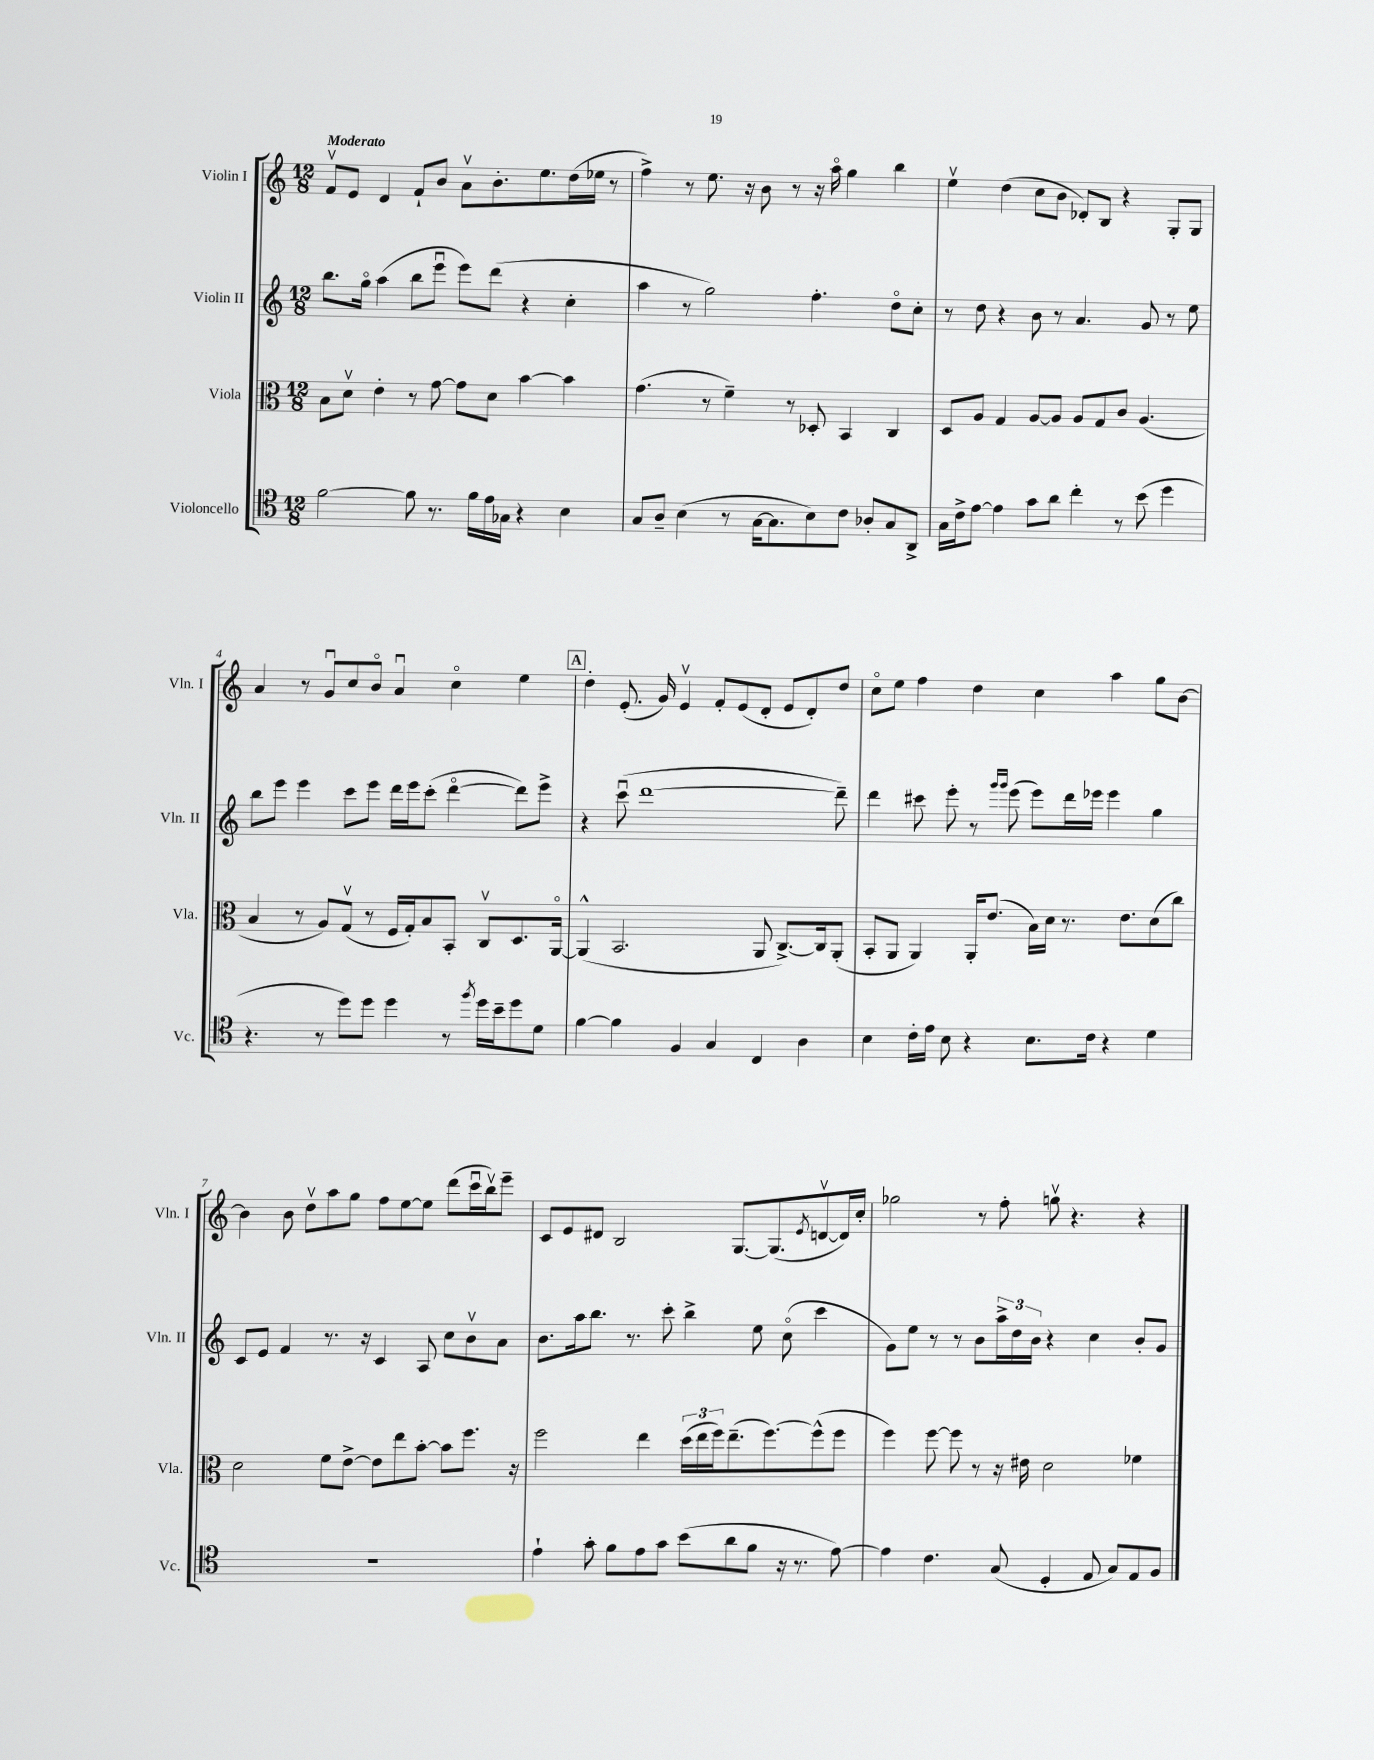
<<
\new StaffGroup <<
\new Staff = "s0" \with { instrumentName = "Violin I" shortInstrumentName = "Vln. I" } {
    \clef treble \key c \major \numericTimeSignature \time 12/8 \tempo "Moderato"
    f'8\upbow e'8 d'4 f'8-! b'8 a'8\upbow b'8.-. e''8. d''16( ees''16 r8 |
    f''4->) r8 e''8. r16 b'8 r8 r16 a''16\flageolet g''4 b''4 |
    e''4\upbow d''4( c''8 b'8 des'8-.) b8 r4 g8-. g8 |
    a'4 r8 g'8\downbow c''8 b'8\flageolet a'4\downbow c''4\flageolet e''4 |
    \mark \markup { \box "A" } d''4-. e'8.-.( g'16) e'4\upbow f'8-. e'8( d'8-. e'8 d'8-.) d''8 |
    c''8\flageolet e''8 f''4 d''4 c''4 a''4 g''8 b'8~ |
    b'4 b'8 d''8\upbow a''8 g''8 f''8 e''8~ e''8 d'''8( c'''16\downbow b''16\upbow) e'''8-- |
    c'8 e'8 dis'8 b2 g8.~ g8.( \acciaccatura { e'8 } d'8~\upbow d'16) c''16-. |
    ges''2 r8 f''8-. g''8\upbow r4. r4 \bar "|." |
}
\new Staff = "s1" \with { instrumentName = "Violin II" shortInstrumentName = "Vln. II" } {
    \clef treble \key c \major \numericTimeSignature \time 12/8
    b''8. g''16\flageolet a''4( b''8 e'''8\downbow e'''8) d'''8( r4 c''4-. |
    a''4 r8 g''2) f''4.-. d''8\flageolet c''8-. |
    r8 d''8 r4 b'8 r8 a'4. g'8 r8 e''8 |
    b''8 e'''8 e'''4 c'''8 e'''8 d'''16 e'''16 c'''8-.( d'''4~\flageolet d'''8) e'''8-> |
    \mark \markup { \box "A" } r4 c'''8\downbow( d'''1~ d'''8--) |
    d'''4 cis'''8 e'''8-. r8 \grace { g'''16 g'''16 } e'''8( e'''8) d'''16 ees'''16 ees'''4 g''4 |
    c'8 e'8 f'4 r8. r16 c'4 a8 c''8 b'8\upbow a'8 |
    b'8. a''16 b''8. r8. c'''8-. b''4-> e''8 c''8\flageolet( c'''4 |
    g'8) e''8 r8 r8 b'8 \tuplet 3/2 { a''16-> d''16 b'16 } r4 c''4 b'8-. g'8 \bar "|." |
}
\new Staff = "s2" \with { instrumentName = "Viola" shortInstrumentName = "Vla." } {
    \clef alto \key c \major \numericTimeSignature \time 12/8
    b8 d'8\upbow e'4-. r8 g'8~ g'8 d'8 b'4~ b'4 |
    g'4.( r8 f'4--) r8 des8-. b,4 c4 |
    d8 a8 g4 a8~ a8 a8 g8 c'8 a4.( |
    b4 r8 a8) g8\upbow( r8 f16 g16-.) b8 b,8-. c8\upbow d8. a,16~\flageolet |
    \mark \markup { \box "A" } a,4-^( b,2. a,8 c8.~->) c16 a,8-.( |
    b,8-. a,8 a,4) a,16-. e'8.( b16) d'16 r8. e'8. d'8( c''8) |
    d'2 f'8 e'8~-> e'8 e''8 b'8~-. b'8 f''8. r16 |
    f''2 e''4 \tuplet 3/2 { d''16( e''16 f''16) } e''8.--( f''8.~) f''8-^( f''8 |
    f''4) f''8~ f''8 r8 r16 eis'16 d'2 fes'4 \bar "|." |
}
\new Staff = "s3" \with { instrumentName = "Violoncello" shortInstrumentName = "Vc." } {
    \clef tenor \key c \major \numericTimeSignature \time 12/8
    f'2~ f'8 r8. f'16 e'16 ges16 r4 b4 |
    g8 a8-- b4( r8 g16~ g8. b8) c'8 aes8-. g8 a,8-> |
    g16 c'16-> e'8~ e'4 g'8 a'8 c''4-. r8 b'8( d''4 |
    r4. r8 d''8) d''8 d''4 r8 \acciaccatura { f''8 } d''16 b'16-- d''8 d'8 |
    \mark \markup { \box "A" } f'4~ f'4 f4 g4 c4 a4 |
    b4 c'16-. e'16 b8 r4 b8. c'16 r4 d'4 |
    R1. |
    e'4-! g'8-. f'8 e'8 g'8 b'8( a'8 f'8 r16 r8. e'8~) |
    e'4 c'4. g8( d4-. e8 g8) e8 f8 \bar "|." |
}
>>
>>
